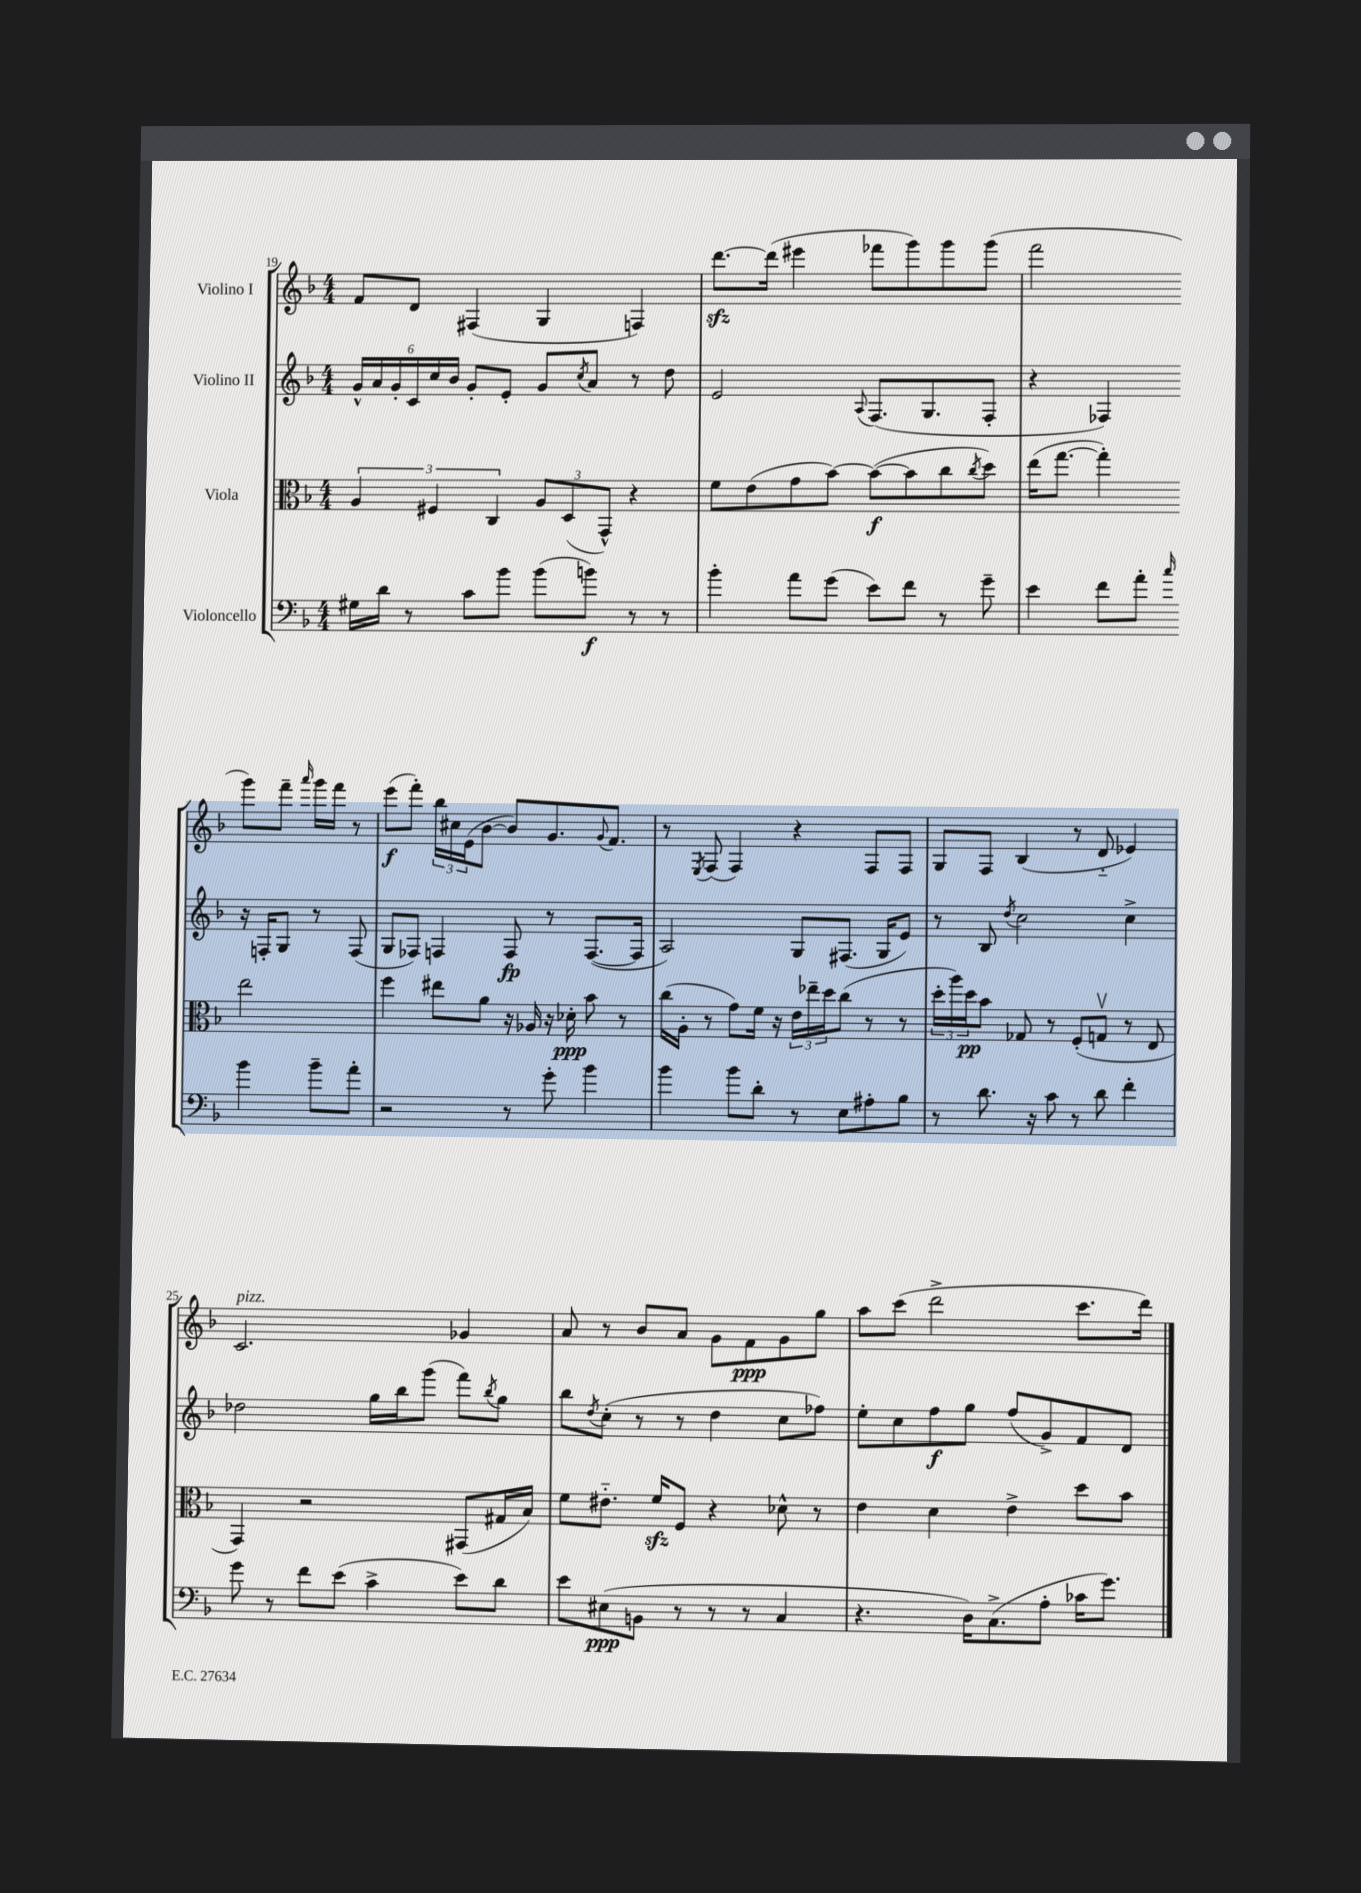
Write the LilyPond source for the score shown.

<<
\new StaffGroup <<
\new Staff = "s0" \with { instrumentName = "Violino I" } {
    \clef treble \key f \major \numericTimeSignature \time 4/4
    f'8 d'8 fis4( g4 f4) |
    d'''8.~\sfz d'''16( eis'''4 fes'''8 g'''8) g'''8 g'''8( |
    f'''2 g'''8) f'''8-- \grace { a'''16 } g'''16 f'''16 r8 |
    e'''8\f( f'''8-.) \tuplet 3/2 { bes''16 cis''16 e'16( } bes'8~ bes'8) g'8. \appoggiatura { g'8 } f'8. |
    r8 \acciaccatura { e8 } f8( f4) r4 f8 f8 |
    g8 f8 bes4( r8 d'8-_ ees'4) |
    c'2.^\markup { \italic "pizz." } ges'4 |
    a'8 r8 bes'8 a'8 g'8 f'8\ppp g'8 g''8 |
    a''8 c'''8( d'''2-> c'''8. d'''16) \bar "|." |
}
\new Staff = "s1" \with { instrumentName = "Violino II" } {
    \clef treble \key f \major \numericTimeSignature \time 4/4
    \tuplet 6/4 { g'16-^ a'16 g'16-. c'16 c''16 bes'16 } g'8-. e'8-. g'8 \acciaccatura { c''8 } a'8 r8 d''8 |
    e'2 \appoggiatura { a8 } f8.( g8. f8-. |
    r4 fes4) r16 f16-. g8 r8 f8( |
    g8 fes8) f4 f8\fp r8 f8.~( f16 |
    a2) g8 fis8.( g16 e'8) |
    r8 bes8 \acciaccatura { d''8 } c''2 c''4-> |
    des''2 g''16 bes''16 g'''8( f'''8) \acciaccatura { bes''8 } g''8 |
    bes''8 \acciaccatura { d''8 } c''8-.( r8 r8 d''4 c''8 fes''8) |
    e''8-. c''8 f''8\f g''8 f''8( g'8->) f'8 d'8 \bar "|." |
}
\new Staff = "s2" \with { instrumentName = "Viola" } {
    \clef alto \key f \major \numericTimeSignature \time 4/4
    \tuplet 3/2 { a4 fis4 c4 } \tuplet 3/2 { a8 d8( g,8-^) } r4 |
    f'8 e'8( g'8 bes'8~) bes'8~\f( bes'8 c''8 \acciaccatura { c''8 } d''8) |
    e''16( g''8.~ g''4-.) e''2 |
    f''4 eis''8 a'8 r16 aes16 r16 des'16-.\ppp bes'8 r8 |
    c''16( a16-. r8 g'8) f'16 r16 \tuplet 3/2 { e'16 ees''16-- d''16 } c''8( r8 r8 |
    \tuplet 3/2 { d''16-. a''16) d''16\pp } bes'8 ges8 r8 f8-.( g8\upbow r8 e8 |
    g,4) r2 gis,8( gis16 bes16) |
    f'8 eis'8.-_ f'16\sfz f8 r4 des'8-^ r8 |
    e'4 d'4 e'4-> d''8 bes'8 \bar "|." |
}
\new Staff = "s3" \with { instrumentName = "Violoncello" } {
    \clef bass \key f \major \numericTimeSignature \time 4/4
    gis16 d'16 r8 c'8 bes'8 bes'8( b'8\f) r8 r8 |
    bes'4-. a'8 g'8( e'8) f'8 r8 g'8-- |
    e'4 f'8 a'8-. \grace { c''16 } bes'4 bes'8-- a'8-. |
    r2 r8 g'8-. bes'4 |
    bes'4 bes'8 d'8-. r8 e8 ais8-. bes8 |
    r8 d'8. r16 c'8 r8 d'8 f'4-. |
    g'8 r8 f'8 e'8( c'4-> e'8) d'8 |
    e'8 eis8\ppp( b,8 r8 r8 r8 c4 |
    r4. d16) c8.->( a8-. ces'16 g'8.) \bar "|." |
}
>>
>>
\layout { \context { \Score currentBarNumber = #19 } }
